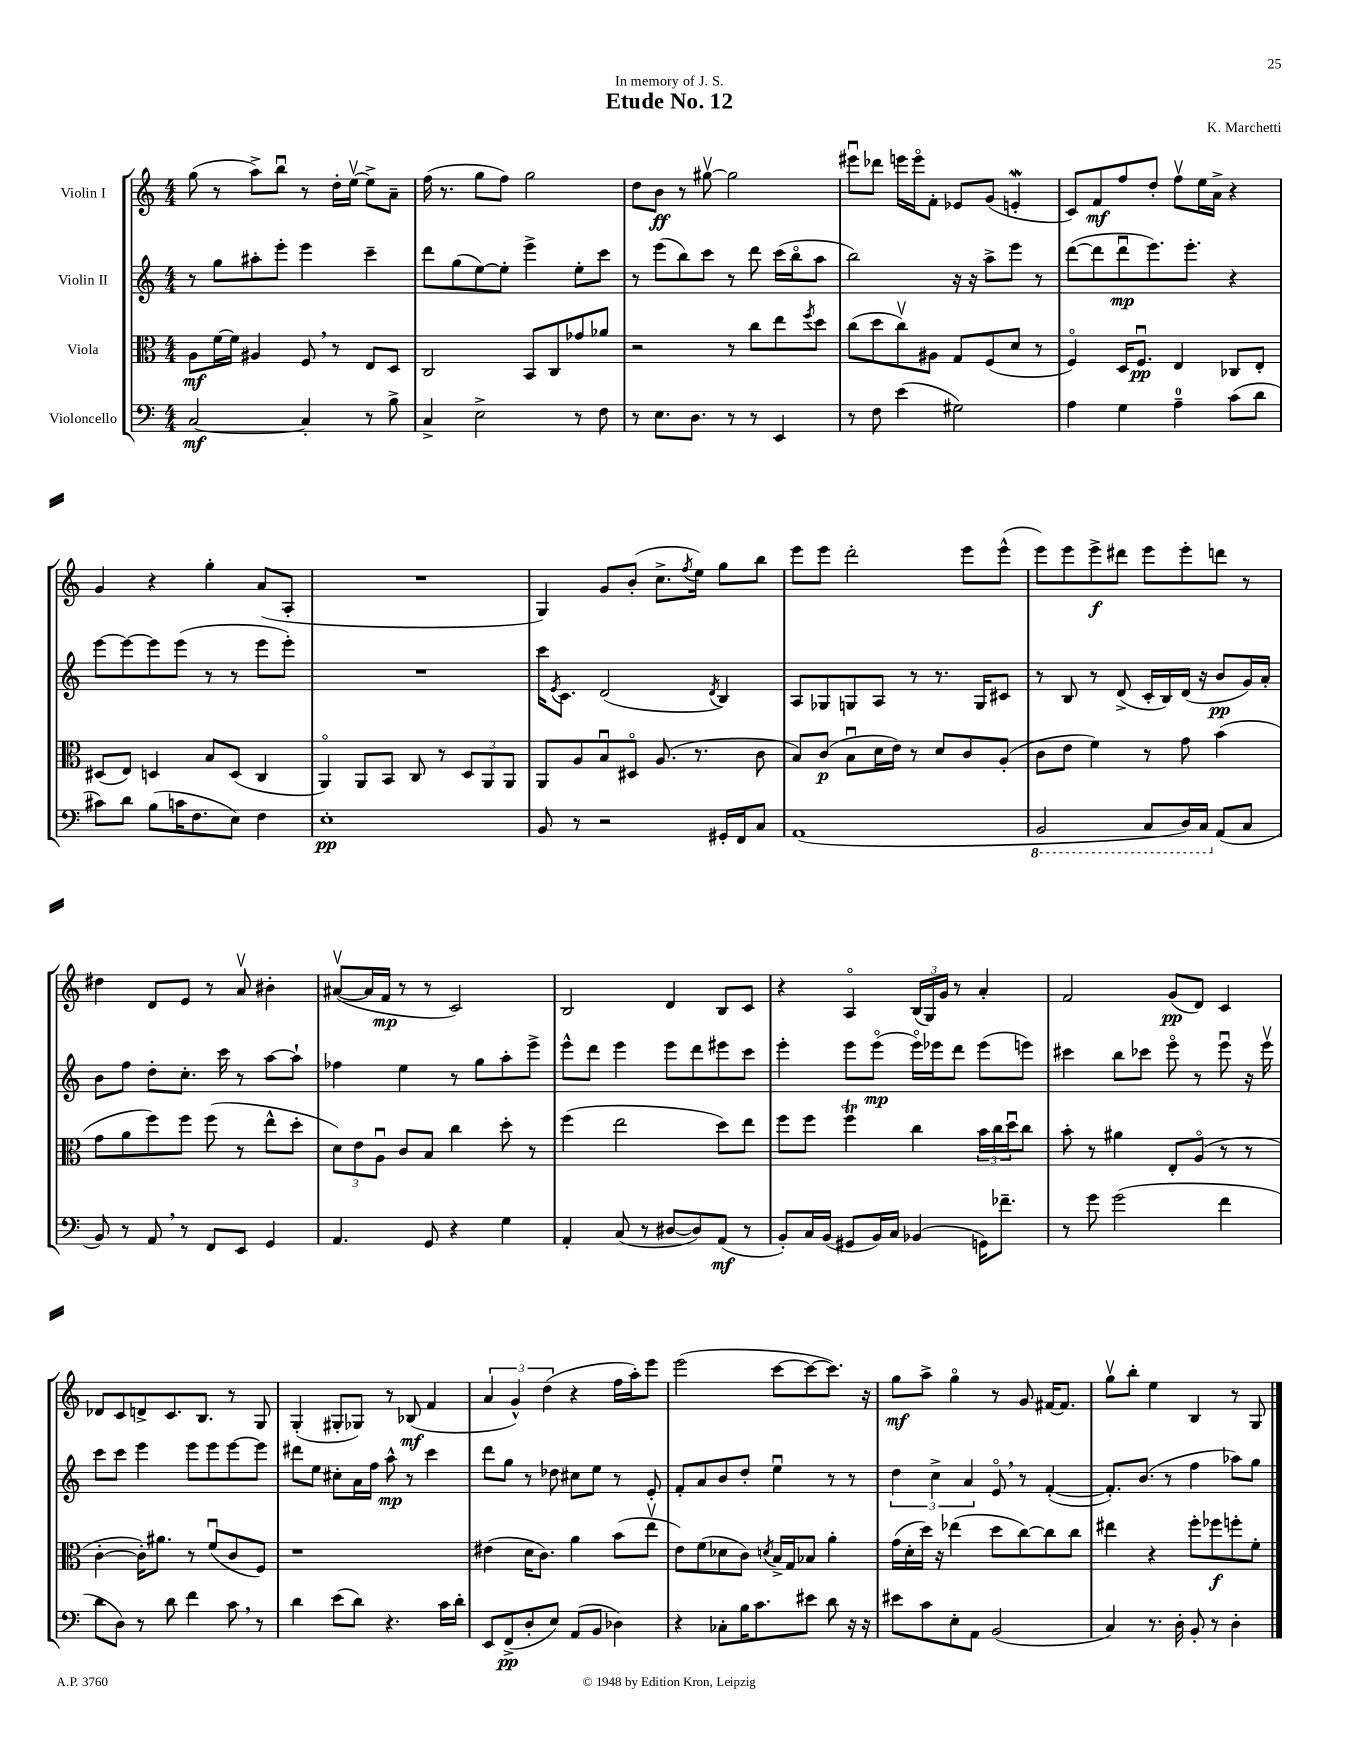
\header { title = "Etude No. 12" composer = "K. Marchetti" dedication = "In memory of J. S." }
<<
\new StaffGroup <<
\new Staff = "s0" \with { instrumentName = "Violin I" } {
    \clef treble \key c \major \numericTimeSignature \time 4/4
    g''8( r8 a''8->) b''8\downbow r8 d''16-. e''16~\upbow e''8-> a'8-- |
    f''16( r8. g''8 f''8) g''2 |
    d''8 b'8\ff r8 gis''8~\upbow gis''2 |
    eis'''8\downbow des'''8 e'''16 e'''16\flageolet f'8-. ees'8 g'8( e'4-.\mordent |
    c'8) f'8\mf f''8 d''8-. f''8\upbow e''16 a'16-> r4 |
    g'4 r4 g''4-. a'8( a8-. |
    R1 |
    g4) g'8 b'8-.( c''8.-> \acciaccatura { f''8 } e''16) g''8 b''8 |
    e'''8 e'''8 d'''2-. e'''8 e'''8-^( |
    e'''8) e'''8 e'''8->\f dis'''8 e'''8 e'''8-. d'''8 r8 |
    dis''4 d'8 e'8 r8 a'8\upbow bis'4-. |
    ais'8~\upbow( ais'16 f'16\mp r8 r8 c'2) |
    b2 d'4 b8 c'8 |
    r4 a4\flageolet \tuplet 3/2 { b16( g16) g'16 } r8 a'4-. |
    f'2 g'8\pp( d'8) c'4 |
    des'8 c'8 d'8-> c'8. b8. r8 g8 |
    g4-.( gis8-. ges8) r8 bes8\mf( f'4 |
    \tuplet 3/2 { a'4 g'4-^) d''4( } r4 f''16 a''16-.) e'''8 |
    e'''2( c'''8~ c'''8~ c'''8.) r16 |
    g''8\mf a''8-> g''4\flageolet r8 g'8 fis'16~ fis'8. |
    g''8\upbow b''8-. e''4 b4 r8 g8 \bar "|." |
}
\new Staff = "s1" \with { instrumentName = "Violin II" } {
    \clef treble \key c \major \numericTimeSignature \time 4/4
    r8 g''8 ais''8-. e'''8-. e'''4 c'''4-- |
    d'''8 g''8( e''8~) e''8-. e'''4-> e''8-. c'''8 |
    r8 e'''8( b''8) c'''8 r8 d'''8 c'''16( b''16\flageolet a''8 |
    b''2) r16 r16 a''8-> e'''8 r8 |
    d'''8~( d'''8 d'''8\downbow\mp e'''8.) e'''8.-. r4 |
    e'''8~ e'''8~ e'''8 e'''8( r8 r8 e'''8 e'''8-.) |
    R1 |
    c'''16 \acciaccatura { e'8 } c'8. d'2( \acciaccatura { d'8 } b4) |
    a8 ges8 g8 a8 r8 r8. g16 cis'8 |
    r8 b8 r8 d'8->( c'16-. b16) d'16( r16 b'8\pp g'16) a'16-. |
    b'8 f''8 d''8-. c''8.-. c'''16 r8 a''8~ a''8-! |
    fes''4 e''4 r8 g''8 a''8-. e'''8-> |
    e'''8-^ d'''8 e'''4 e'''8 d'''8 eis'''8 c'''8 |
    e'''4-. e'''8 e'''8\flageolet\mp( e'''16\flageolet) ees'''16 d'''8 ees'''8( e'''8) |
    cis'''4 b''8 ces'''8 e'''8\flageolet r8 e'''8\downbow r16 e'''16\upbow |
    c'''8 c'''8 e'''4 e'''8 e'''8 e'''8~ e'''8 |
    dis'''8 e''8 cis''8-. a'16 f''16 a''8-^\mp r8 c'''4 |
    d'''8 g''8 r8 des''8 cis''8 e''8 r8 e'8-. |
    f'8-. a'8 b'8 d''8-. e''4\downbow r8 r8 |
    \tuplet 3/2 { d''4 c''4-> a'4 } e'8\flageolet \breathe r8 f'4~-.( |
    f'8.-.) b'8.( r8 f''4 aes''8) g''8 \bar "|." |
}
\new Staff = "s2" \with { instrumentName = "Viola" } {
    \clef alto \key c \major \numericTimeSignature \time 4/4
    a8\mf f'16~ f'16 ais4 f8 \breathe r8 e8 d8 |
    c2 b,8 c8 ges'8 aes'8 |
    r2 r8 c''8 e''8 \acciaccatura { f''8 } d''8 |
    c''8( d''8 c''8\upbow) ais8 g8 f8( d'8 r8 |
    f4\flageolet) d16 f8.\downbow\pp e4 ces8 e8-. |
    dis8( e8) d4 b8 d8( c4 |
    a,4\flageolet) a,8 b,8 c8 r8 \tuplet 3/2 { d8 a,8 a,8 } |
    a,8 a8 b8\downbow dis8\flageolet a8.( r8. c'8 |
    b8) c'8\p( b8\downbow d'16 e'16) r8 d'8 c'8 a8-.( |
    c'8 e'8 f'4) r8 g'8 b'4( |
    g'8 a'8 f''8) f''8 f''8( r8 e''8-^ d''8-. |
    \tuplet 3/2 { d'8) e'8 a8\downbow } c'8 b8 c''4 d''8-. r8 |
    f''4( e''2 d''8) e''8 |
    f''8 f''8 f''4\trill c''4 \tuplet 3/2 { b'16 c''16 d''16\downbow } c''8 |
    b'8-. r8 ais'4 e8-. a8\flageolet( r8 r8 |
    c'4~-. c'16-.) ais'8. r8 f'8\downbow( c'8 f8) |
    r1 |
    eis'4( d'16 c'8.) a'4 b'8( e''8\upbow |
    e'8) f'8( des'8 c'8) \acciaccatura { d'8 } b16-> g16 bes8 a'4-. |
    g'16( d'16-. d''16) r16 ees''4( d''8 c''8~) c''8 c''8 |
    eis''4 r4 f''8-. fes''8\f f''8-. f'8-. \bar "|." |
}
\new Staff = "s3" \with { instrumentName = "Violoncello" } {
    \clef bass \key c \major \numericTimeSignature \time 4/4
    c2~\mf c4-. r8 b8-> |
    c4-> e2-> r8 f8 |
    r8 e8. d8. r8 r8 e,4 |
    r8 f8 e'4( gis2) |
    a4 g4 a4-0-- c'8( d'8 |
    cis'8) d'8 b8( c'16 f8. e8) f4 |
    e1-.\pp |
    b,8 r8 r2 gis,16-. f,16 c8 |
    a,1( |
    \ottava #-1 b,,2 c,8 d,16) c,16 \ottava #0 a,8( c8 |
    b,8) r8 a,8 \breathe r8 f,8 e,8 g,4 |
    a,4. g,8 r4 g4 |
    a,4-. c8( r8 dis8~ dis8) a,8\mf( r8 |
    b,8-.) c16 b,16( gis,8 b,16) c16 bes,4( g,16) fes'8.-- |
    r8 g'8 g'2( f'4 |
    d'8 d8) r8 d'8 f'4 c'8 \breathe r8 |
    d'4 e'8( d'8) r4. c'16 d'16-. |
    e,8 f,8->\pp( d8-. e8) a,8( b,8 des4) |
    r4 ces8-. b16 c'8. eis'8 d'8 r16 r16 |
    eis'8 c'8 e8-. a,8 b,2( |
    c4) r8. d16-. b,8-. r8 d4-. \bar "|." |
}
>>
>>
\layout { \context { \Score \remove "Bar_number_engraver" } }
